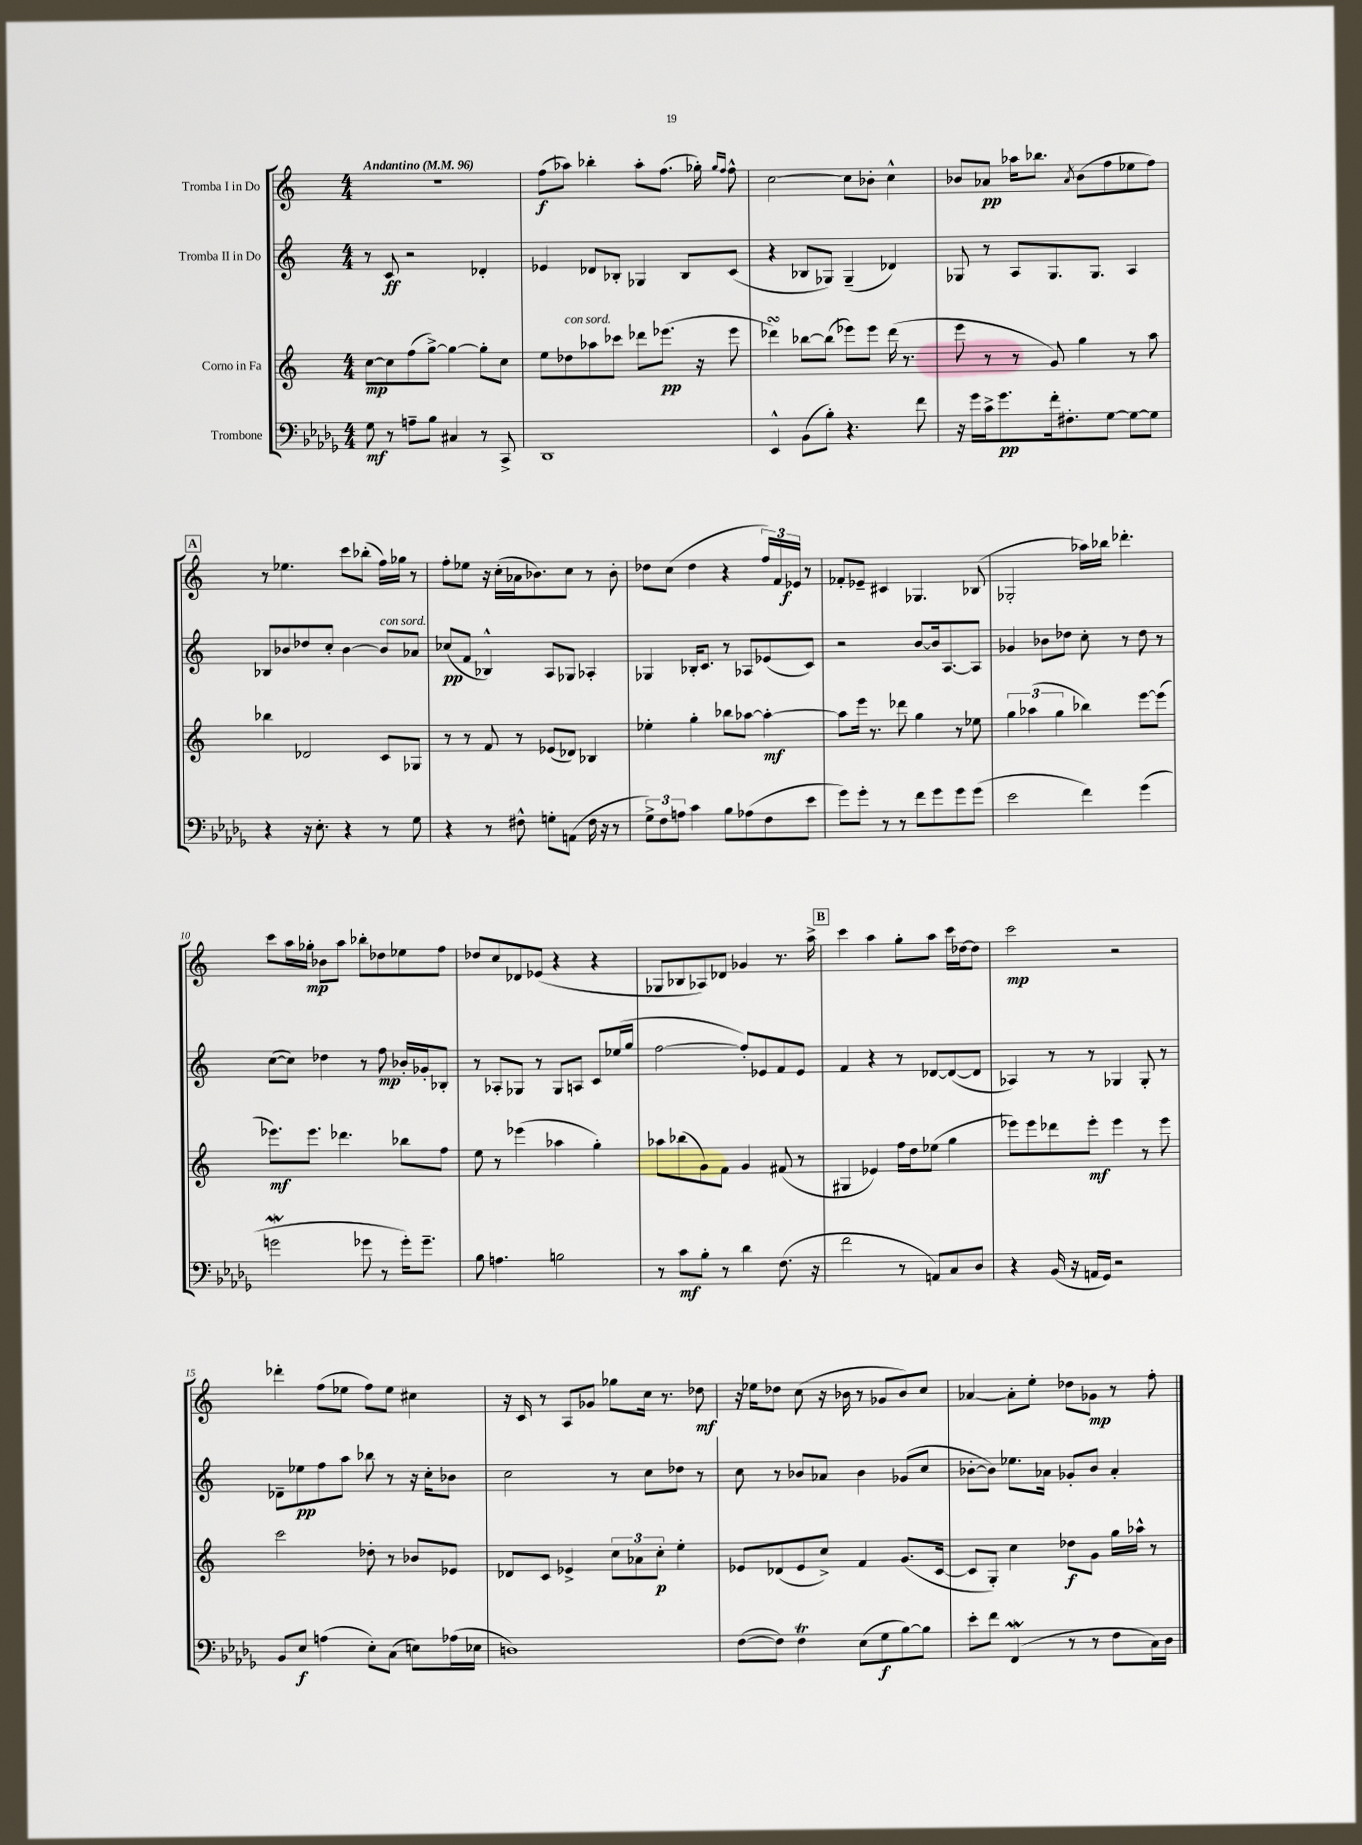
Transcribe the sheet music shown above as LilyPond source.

<<
\new StaffGroup <<
\new Staff = "s0" \with { instrumentName = "Tromba I in Do" } {
    \clef treble \key c \major \numericTimeSignature \time 4/4 \tempo "Andantino" 4 = 96
    R1 |
    f''8\f( aes''8) bes''4-. aes''8-. f''8.( ges''16-.) \grace { ges''16 f''16 } f''8-^ |
    c''2~ c''8 bes'8-. c''4-^ |
    bes'8 aes'8\pp aes''16 bes''8. \acciaccatura { aes'8 } bes'8( f''8 ees''8 f''8) |
    \mark \markup { \box "A" } r8 ees''4. c'''8 bes''8-.( f''16) ges''16 r8 |
    f''8-. ees''8 r16 c''16-.( aes'16 bes'8.) c''8 r8 bes'8-. |
    des''8 c''8( des''4 r4 \tuplet 3/2 { f''16) f'16 ees'16\f } r8 |
    fes'8-. ees'8-- cis'4 ges4. bes8( |
    ges2-. aes''16) bes''16 des'''4.-. |
    c'''8 a''16 ges''16-.\mp bes'8 a''8 bes''8-. des''8 ees''8 f''8 |
    des''8 c''8 des'8 ees'8( r4 r4 |
    ges8 bes8 aes8) des'8 ges'4 r8. a''16-> |
    \mark \markup { \box "B" } c'''4 a''4 g''8-. a''8 c'''16 des''16~ des''8 |
    c'''2\mp r2 |
    des'''4-. f''8( ees''8 f''8) ees''8 cis''4 |
    r16 c'16 r8 a8 ges'8 ges''8 c''16 r8. des''8\mf |
    r16 ees''16 des''8 c''8( r16 bes'16 r8 ges'8 bes'8) c''8 |
    aes'4~ aes'8-. e''8-. des''8 ges'8\mp r8 f''8-. \bar "|." |
}
\new Staff = "s1" \with { instrumentName = "Tromba II in Do" } {
    \clef treble \key c \major \numericTimeSignature \time 4/4
    r8 c'8\ff r2 des'4-. |
    ees'4 des'8 bes8-. ges4 bes8 c'8( |
    r4 bes8 ges8) ges4--( des'4) |
    ges8 r8 a8 ges8. ges8. a4 |
    \mark \markup { \box "A" } bes8 bes'8 des''8 c''8-. bes'4~ bes'8^\markup { \italic "con sord." } aes'8 |
    ces''8\pp( f'8 bes4-^) a8 ges8 aes4-. |
    ges4 bes16-. c'8. r8 aes8 ees'8( c'8) |
    r2 b'8~ b'16 a8.~ a8 |
    ges'4 bes'8 des''8 c''8-. r8 des''8 r8 |
    c''8~( c''8) des''4 r8 f''8\mp bes'16-. ges'16-. bes8-. |
    r8 aes8-. ges8 r8 ges8 a8 c'8 ees''16( g''16 |
    f''2~ f''8-.) ees'8 f'8 ees'8 |
    \mark \markup { \box "B" } f'4 r4 r8 des'8~ des'8~( des'8 |
    aes4) r8 r8 ges4 ges8-. r8 |
    des'8-- ees''8\pp f''8 a''8 bes''8 r8 r16 c''16-. bes'8 |
    c''2 r8 c''8 des''8 r8 |
    c''8 r8 bes'8 aes'8 bes'4 ges'8( c''8 |
    bes'8~-. bes'8) ees''8. aes'16 ges'8-. bes'8 aes'4-. \bar "|." |
}
\new Staff = "s2" \with { instrumentName = "Corno in Fa" } {
    \clef treble \key c \major \numericTimeSignature \time 4/4
    c''8~\mp c''8 f''8( g''8~->) g''4~ g''8-. c''8 |
    e''8 des''8^\markup { \italic "con sord." } aes''8 ces'''8 des'''8 ees'''8.\pp( r16 ees'''8 |
    des'''4\turn) bes''8~ bes''8( ees'''8) ees'''8 des'''16( r8. |
    e'''8 r8 r8 g'8) g''4 r8 a''8 |
    \mark \markup { \box "A" } bes''4 des'2 c'8 ges8 |
    r8 r8 f'8 r8 ees'8( des'8) bes4 |
    ees''4-. g''4-. bes''8 aes''8~ aes''4~-.\mf |
    aes''8 e'''16 r8. des'''8 g''4 r8 ees''8 |
    \tuplet 3/2 { g''4 aes''4( g''4 } bes''4) e'''8~ e'''8( |
    ees'''8.\mf) ees'''8. des'''4. bes''8 f''8 |
    e''8 r8 ees'''4( aes''4 g''4-.) |
    aes''8 bes''8( g'8) f'8 g'4 fis'8( r8 |
    \mark \markup { \box "B" } gis4 ees'4) f''16 d''16 ees''8( g''4 |
    ees'''8) ees'''8 des'''8 ees'''8-.\mf ees'''4 r8 ees'''8 |
    c'''2 des''8-. r8 bes'8 ees'8 |
    des'8 c'8 ees'4-> \tuplet 3/2 { c''8 aes'8 c''8-.\p } e''4-. |
    ees'8 des'8( ees'8 c''8->) f'4 g'8.( c'16~ |
    c'8 g8-.) c''4 des''8\f g'8 g''16 aes''16-^ r8 \bar "|." |
}
\new Staff = "s3" \with { instrumentName = "Trombone" } {
    \clef bass \key des \major \numericTimeSignature \time 4/4
    ges8\mf r8 a8-- bes8 cis4 r8 c,8-> |
    des,1 |
    ees,4-^ bes,8( bes8-.) r4. f'8 |
    r16 ges'16 c'16-> ges'8.\pp f'16-. fis8.-. ges8~ ges8~ ges8 |
    \mark \markup { \box "A" } r4 r16 ees8.-. r4 r8 ges8 |
    r4 r8 fis8-^ g8-. a,8( fis16 r16 r8 |
    \tuplet 3/2 { ges8->) f8 a8 } c'4 bes8 aes8( f8 ees'8 |
    ges'8) ges'8-. r8 r8 f'8 ges'8 ges'8 ges'8( |
    ees'2 f'4) ges'4( |
    g'2\mordent ges'8 r8 ges'16-.) ges'8.-- |
    bes8 a4. b2 |
    r8 c'8\mf bes8-. r8 des'4 f8.( r16 |
    \mark \markup { \box "B" } f'2 r8 a,8) c8 des8 |
    r4 bes,16( r16 a,16 ges,16) r2 |
    bes,8 ees8\f a4( ees8-.) c8( e8) aes16( ees16 |
    d1) |
    f8~( f8) f4\trill ees8( ges8\f bes8~) bes8 |
    ees'8-. f'8 f,4\mordent( r8 r8 f8 c16) des16 \bar "|." |
}
>>
>>
